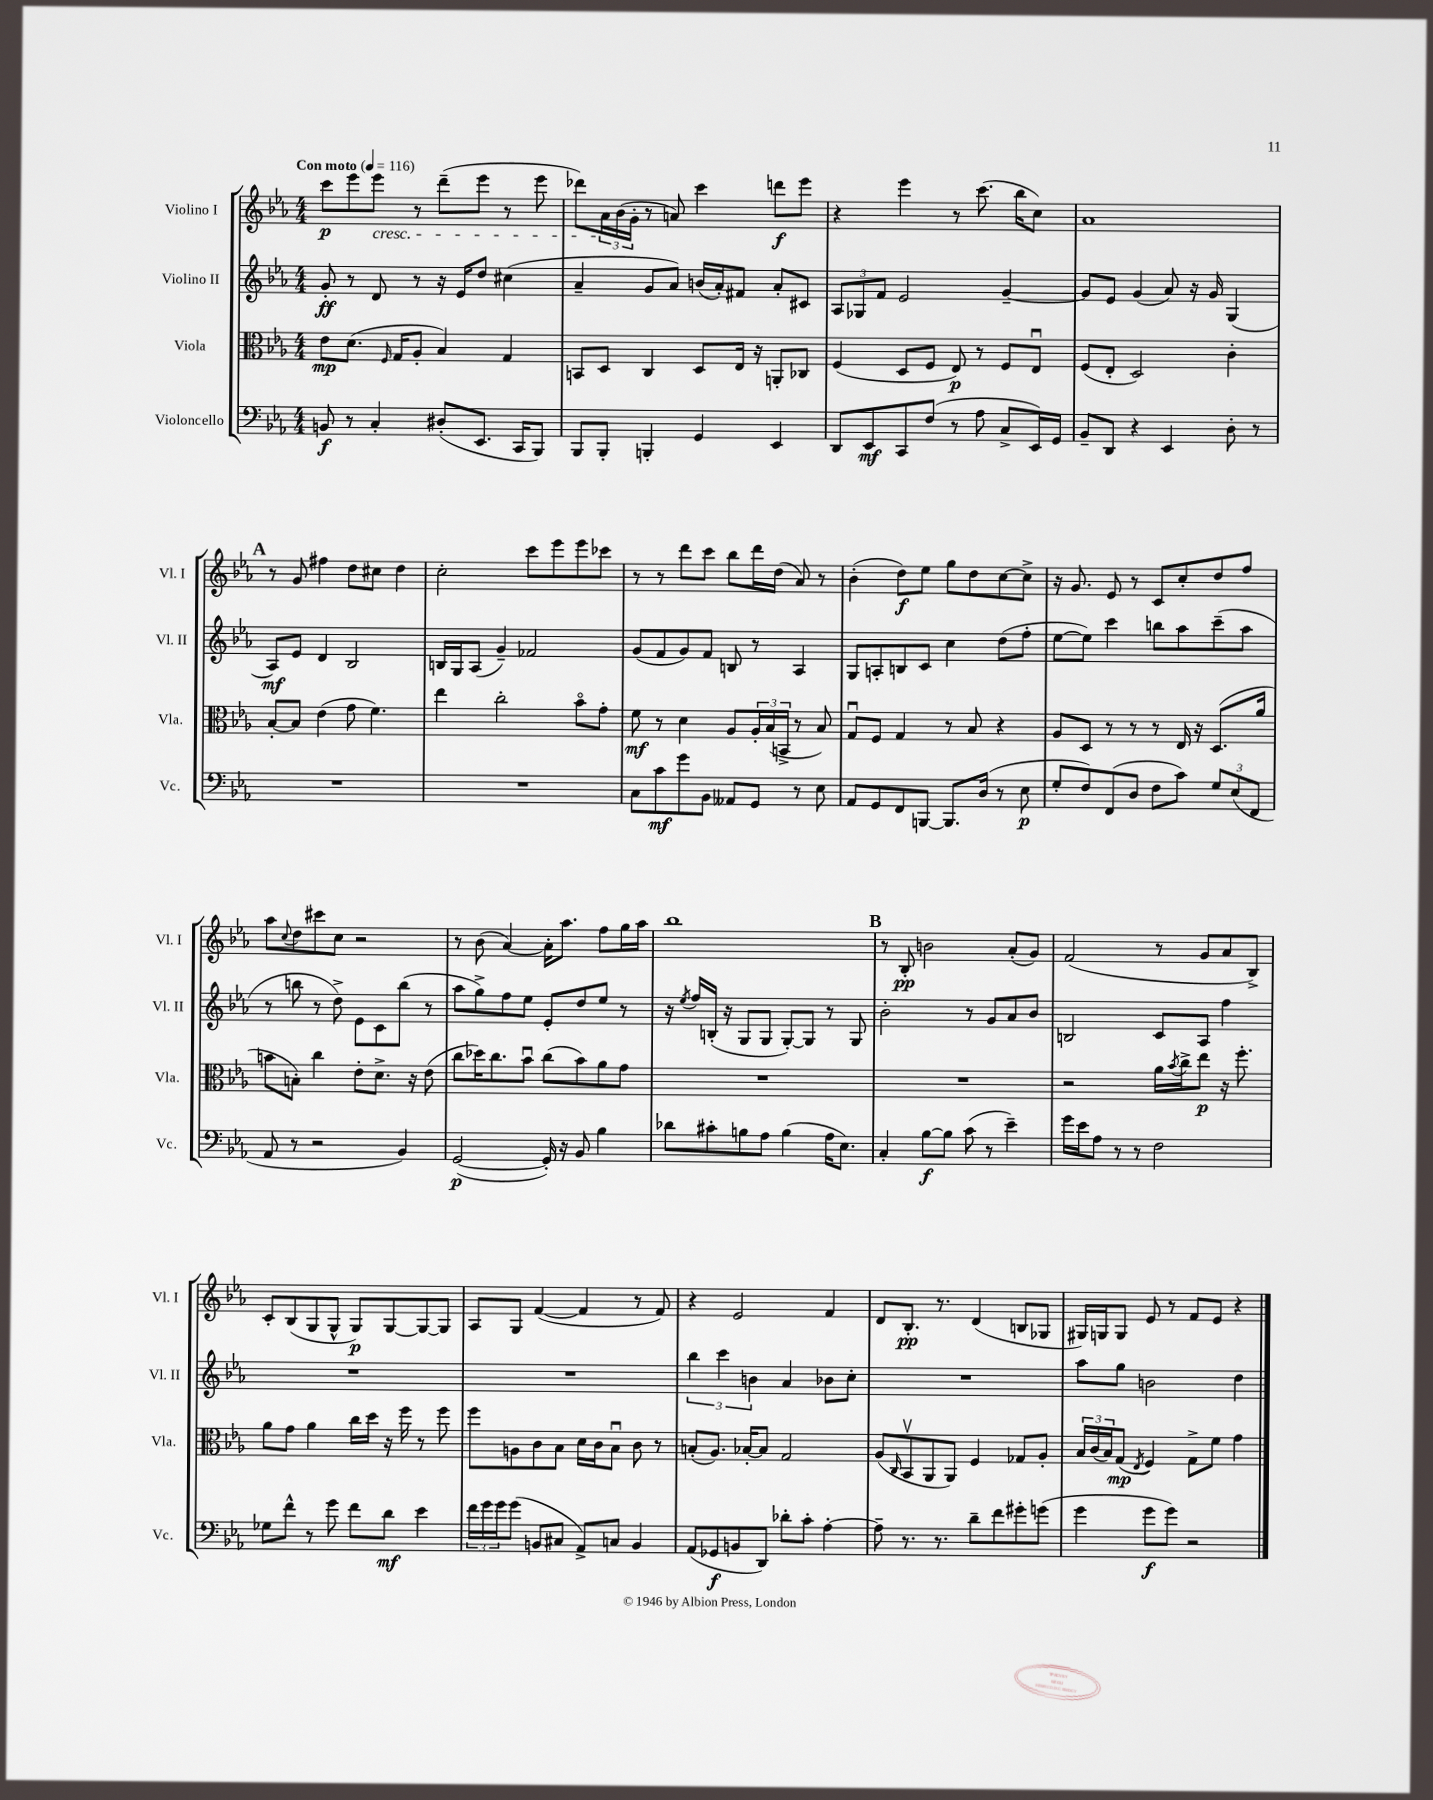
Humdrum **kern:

**kern	**kern	**kern	**kern
*staff4	*staff3	*staff2	*staff1
*clefF4	*clefC3	*clefG2	*clefG2
*k[b-e-a-]	*k[b-e-a-]	*k[b-e-a-]	*k[b-e-a-]
*M4/4	*M4/4	*M4/4	*M4/4
*MM116	*MM116	*MM116	*MM116
8BB	8e-	8g'	8ccc
8r	(8.d	8r	8eee-
4C'	.	8d	8eee-
.	16qqF	.	.
.	16G	.	.
.	8A-'	8r	8r
(8D#'	4B-)	16r	(8ddd~
.	.	16e-	.
8.EE-	.	8dd	8eee-
.	4G	(4cc#	8r
16CC	.	.	.
8BBB-)	.	.	8eee-
=	=	=	=
8BBB-	8BB	4a-~	8ddd-)
8BBB-'	8D	.	24a-
.	.	.	(24b-
.	.	.	24g'
4BBB'	4C	8g	8r
.	.	8a-)	8a)
4GG	8D	(16b	4ccc
.	.	16a-')	.
.	16E-	8f#	.
.	16r	.	.
4EE-	8AA'	8a-'	8ddd
.	8C-	8c#	8eee-
=	=	=	=
8DD	(4F	12A-	4r
.	.	12G-	.
8EE-	.	.	.
.	.	12f	.
8CC	8D	2e-	4eee-
(8F	8F	.	.
8r	8E-)	.	8r
8A-	8r	.	(8.ccc
8C^	8F	[4g~	.
.	.	.	16bb-
16EE-)	8E-u	.	8cc)
16GG	.	.	.
=	=	=	=
8BB-~	(8F	8g]	1a-
8DD	8E-'	8e-	.
4r	2D)	(4g	.
4EE-	.	8a-)	.
.	.	16r	.
.	.	16g	.
8D'	4c'	(4G	.
8r	.	.	.
=	=	=	=
1r	[8B-'	8A-)	8r
.	8B-]	8e-	8g
.	(4e-	4d	4ff#
.	8g	2B-	8dd
.	4.f)	.	8cc#
.	.	.	4dd
=	=	=	=
1r	4ee-	16B	2cc'
.	.	16G	.
.	.	(8A-	.
.	2cc'	4g~)	.
.	.	2f-	8ccc
.	.	.	8eee-
.	8b-o	.	8eee-
.	8g'	.	8ccc-
=	=	=	=
8C	8f	(8g	8r
8c	8r	8f	8r
8g	4d	8g)	8ddd
8BB-	.	8f	8ccc
8AA--	8A-	8B	8bb-
8GG	24A-'	8r	16ddd
.	(24B-	.	.
.	.	.	(16dd
.	24BB^	.	.
8r	8r	4A-	8a-)
8E-	8B-)	.	8r
=	=	=	=
8AA-	8Gu	8G	(4b-'
8GG	8F	8A'	.
8FF	4G	8B	8dd)
[8BBB	.	8c	8ee-
8.BBB]	8r	4cc	8gg
.	8B-	.	8dd
(16D	.	.	.
8r	4r	(8dd	[8cc
8E-	.	8ff'	8cc^]
=	=	=	=
8G'	8A-	[8ee-	16r
.	.	.	8.g
8F)	8D	8ee-])	.
(8FF	8r	4ccc	8e-
8D	8r	.	8r
8F	8r	8bb	8c
8c)	16E-	8aa-	8cc'
.	16r	.	.
12G	(8.D	(8ccc~	8dd
(12E-	.	.	.
.	.	8aa-	8ff
12FF	.	.	.
.	16a-	.	.
=	=	=	=
8AA-	8b	8r	8aa-
.	.	.	8qqcc
8r	8B')	8bb	8dd
2r	4cc	8r	8ccc#
.	.	8dd^)	8cc
.	8e-'	8e-	2r
.	8.d^	8c	.
4BB-)	.	(8bb	.
.	16r	.	.
.	(8e-	8r	.
=	=	=	=
([2GG	8cc	8aa-	8r
.	16dd-)	8gg^)	(8b-
.	8.cc	.	.
.	.	8ff	[4a-)
.	8b-u	8ee-	.
16GG'])	(8cc	8e-'	16a-']
16r	.	.	8.aa-
8BB-	8b-)	8dd	.
4B-	8a-	8ee-	8ff
.	8g	8r	16gg
.	.	.	16aa-
=	=	=	=
8d-	1r	16r	1bb-
.	.	8qee-	.
.	.	16ff	.
8c#'	.	(16B'	.
.	.	16r	.
8B	.	8G	.
8A-	.	8G	.
(4B	.	[8G')	.
.	.	8G]	.
16A-	.	8r	.
8.E-)	.	.	.
.	.	8G	.
=	=	=	=
4C'	1r	2b-'	8r
.	.	.	8B-'
[8B-	.	.	2b
8B-]	.	.	.
(8c	.	8r	.
8r	.	8g	.
4e-~)	.	8a-	(8a-'
.	.	8b-	8g)
=	=	=	=
16g	2r	2B	(2f
16e-	.	.	.
8A-	.	.	.
8r	.	.	.
8r	.	.	.
2F	16a-	8c	8r
.	8qb-	.	.
.	16cc^	.	.
.	8ee-	8A-	8g
.	16r	4ff	8a-
.	8.ff'	.	.
.	.	.	8B-^)
=	=	=	=
8G-	8a-	1r	8c'
8f^^	8g	.	(8B-
8r	4a-	.	8G
8g	.	.	8G^^
8f	16cc	.	8G)
.	16dd	.	.
8d	16r	.	[8G
.	16ff	.	.
4e-	8r	.	8G_
.	8ff	.	8G]
=	=	=	=
24f	8ff	1r	8A-
24g	.	.	.
24g	.	.	.
(8g	8A	.	8G
8BB	8c	.	([4f
8C#	8B-	.	.
8AA-^)	16d	.	4f]
.	16c	.	.
8C	8B-u	.	.
4BB	8c	.	8r
.	8r	.	8f)
=	=	=	=
(8AA-	(8B'	6bb-	4r
8GG-	8.A-)	.	.
.	.	6ccc	.
8BB	.	.	2e-
.	[16B-'	.	.
.	.	6b	.
8DD)	8B-]	.	.
8d-'	2G	4a-	.
8c'	.	.	.
[4A-'	.	8b-	4f
.	.	8cc'	.
=	=	=	=
8A-~]	(8A-	1r	8d
.	16qqC	.	.
8.r	8BB-v	.	8.B-'
.	8AA-	.	.
8.r	.	.	8.r
.	8AA-)	.	.
8d~	4F	.	(4d
8f	.	.	.
8g#'	8G-	.	8B
(8g	8A-'	.	8G-
=	=	=	=
4g	24B-	8aa-	16G#)
.	(24c	.	.
.	.	.	16G
.	24B-)	.	.
.	(8G	8gg	8G
.	8qE-	.	.
8g	4F)	2b	8e-
8g)	.	.	8r
2r	8G^	.	8f
.	8f	.	8e-
.	4g	4dd	4r
==	==	==	==
*-	*-	*-	*-
